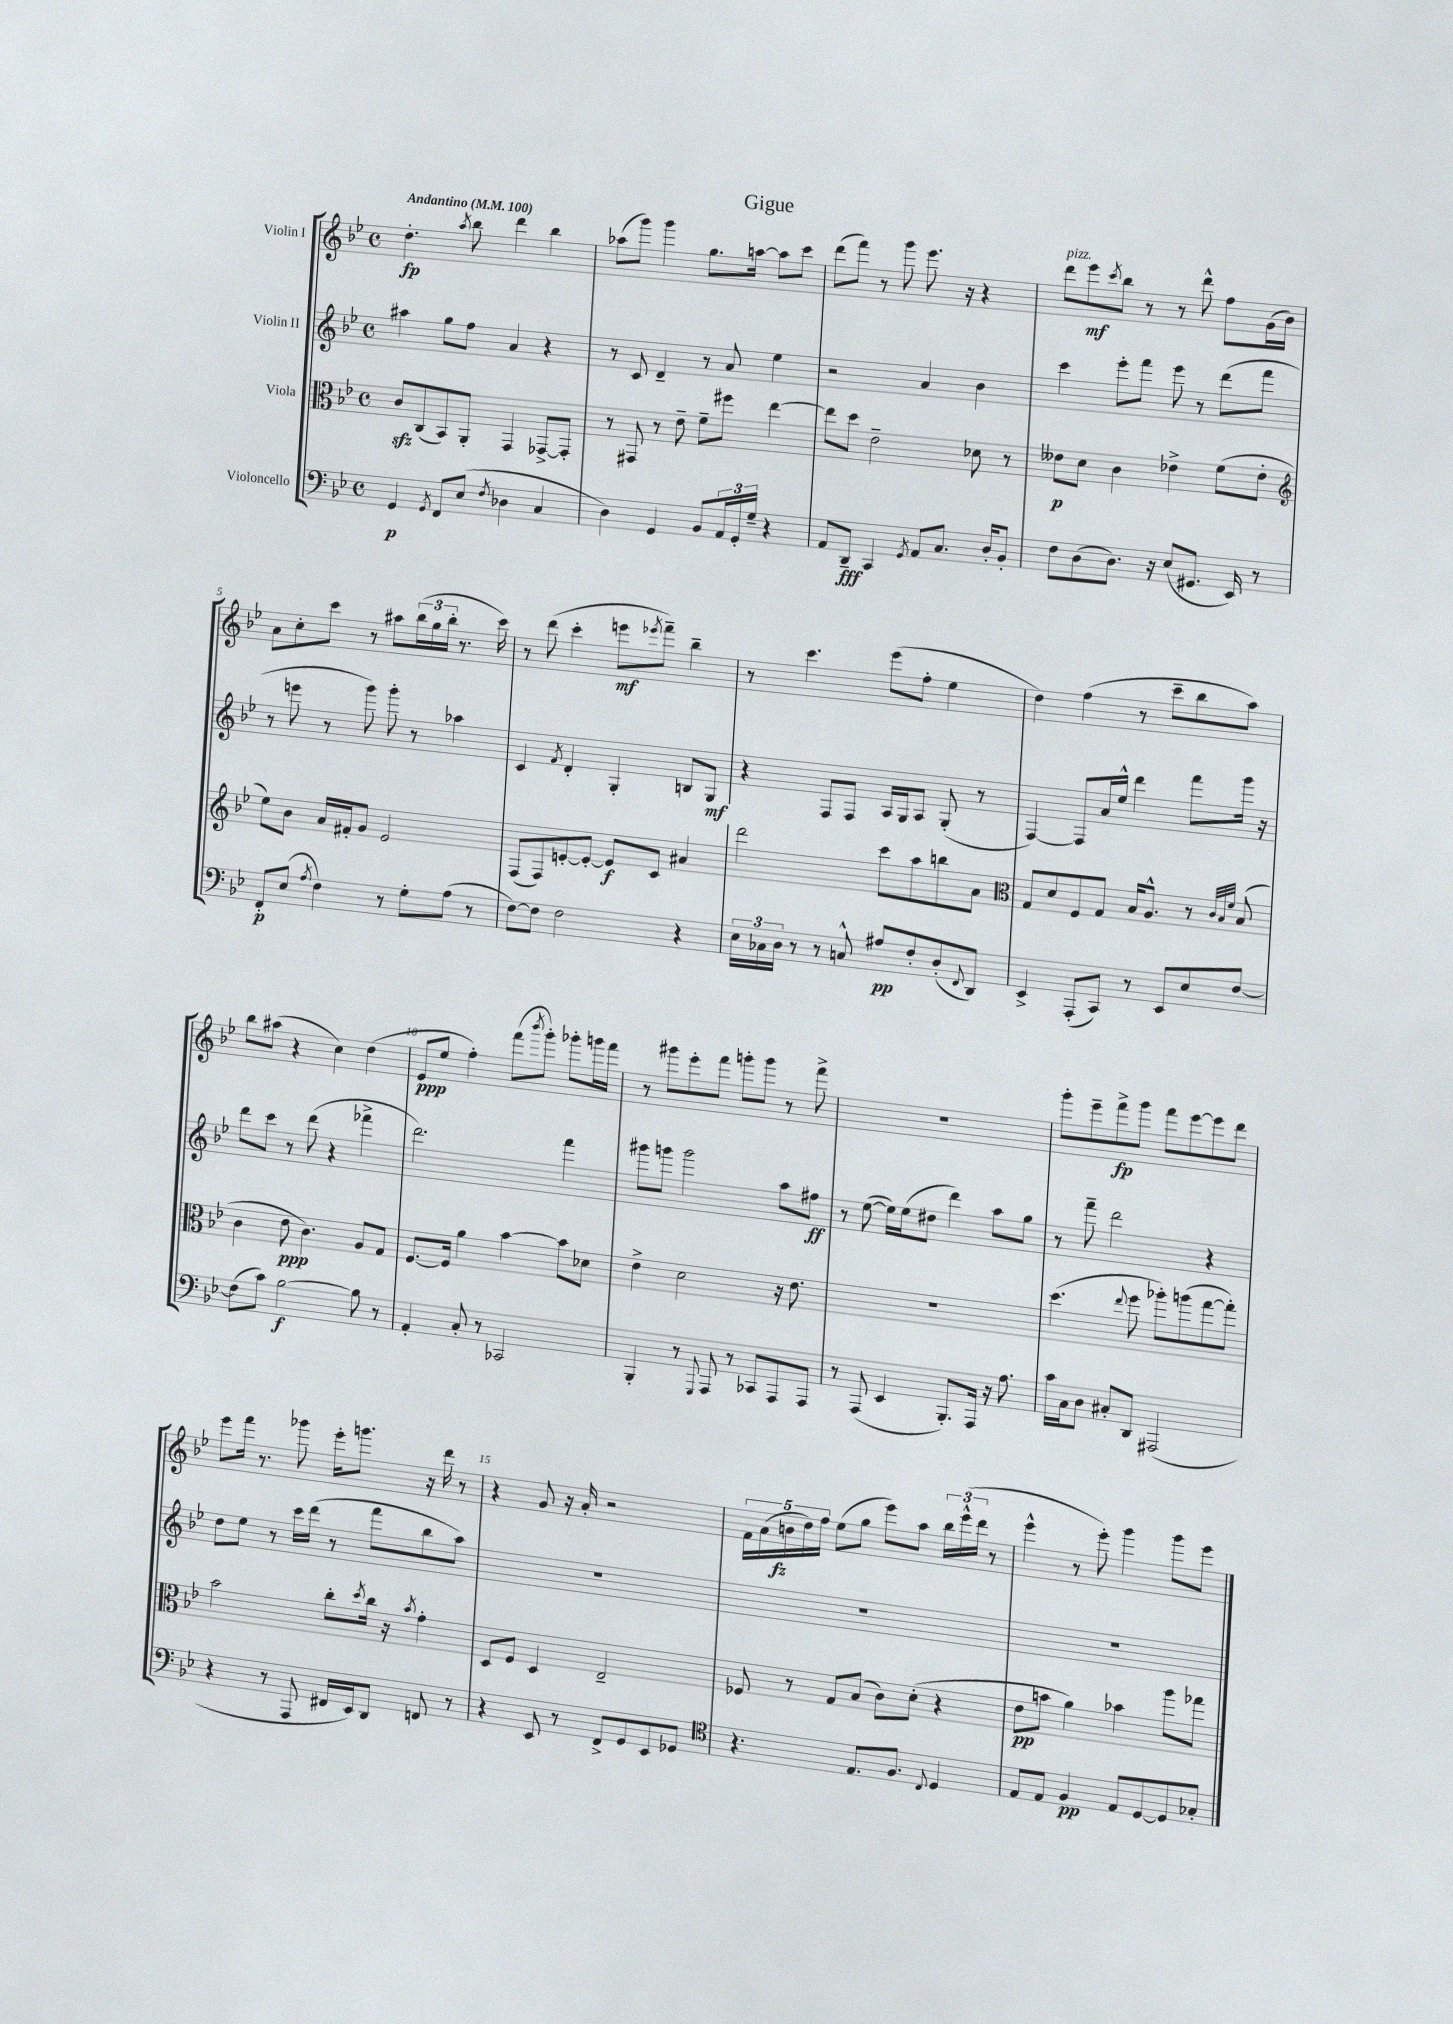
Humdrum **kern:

**kern	**dynam	**kern	**dynam	**kern	**dynam	**kern	**dynam
*part4	*part4	*part3	*part3	*part2	*part2	*part1	*part1
*staff4	*staff4	*staff3	*staff3	*staff2	*staff2	*staff1	*staff1
*I"Violoncello	*	*I"Viola	*	*I"Violin II	*	*I"Violin I	*
*clefF4	*	*clefC3	*	*clefG2	*	*clefG2	*
*k[b-e-]	*	*k[b-e-]	*	*k[b-e-]	*	*k[b-e-]	*
*M4/4	*	*M4/4	*	*M4/4	*	*M4/4	*
*met(c)	*	*met(c)	*	*met(c)	*	*met(c)	*
*MM100	*	*MM100	*	*MM100	*	*MM100	*
=1	=1	=1	=1	=1	=1	=1	=1
!	!	!	!	!	!	!LO:TX:a:B:t=Andantino	!
4GG/	p	8czz/L	.	4aa#X\	.	4.dd'\	fp
.	.	(8C/	.	.	.	.	.
8qGG/	.	.	.	.	.	.	.
8FF/L	.	8BB-/)	.	8gg\L	.	.	.
.	.	.	.	.	.	8qaa/	.
(8E-/J	.	8AA'/J	.	8ff\J	.	8bb-\	.
8qF/	.	.	.	.	.	.	.
4D-X\	.	4GG/	.	4a/	.	4ddd\	.
4C/	.	[8GG-X^/L	.	4r	.	4bb-\	.
.	.	8GG-'/J]	.	.	.	.	.
=2	=2	=2	=2	=2	=2	=2	=2
4D\)	.	8r	.	8r	.	(8aa-X\L	.
.	.	8GG#X/	.	8c/	.	8ggg\J)	.
4GG/	.	8r	.	4d~/	.	4ggg\	.
.	.	8e-~\	.	.	.	.	.
8BB-/L	.	8f~\L	.	8r	.	8.gg\L	.
24AA/L	.	8ff#X\J	.	8a/	.	.	.
24GG'/	.	.	.	.	.	.	.
.	.	.	.	.	.	[16aan\Jk	.
24G~/JJ	.	.	.	.	.	.	.
4r	.	[4ee-\	.	4ee-\	.	8aa\L]	.
.	.	.	.	.	.	8ccc\J	.
=3	=3	=3	=3	=3	=3	=3	=3
8AA/L	.	8ee-\L]	.	2r	.	(8ddd\L	.
8DD~/J	fff	8dd\J	.	.	.	8fff\J)	.
4CC/	.	2e-~\	.	.	.	8r	.
.	.	.	.	.	.	8ggg\	.
8qGG/	.	.	.	.	.	.	.
8AA/L	.	.	.	4a/	.	8.eee-\	.
8.C/J	.	.	.	.	.	.	.
.	.	.	.	.	.	16r	.
.	.	8d-X\	.	4b-\	.	4r	.
16D'/KL	.	.	.	.	.	.	.
8BB-'/J	.	8r	.	.	.	.	.
=4	=4	=4	=4	=4	=4	=4	=4
!	!	!	!	!	!	!LO:TX:a:i:t=pizz.	!
8F\L	.	8e--X\L	p	4ccc\	.	8ddd\L	.
(8D\	.	8d\J	.	.	.	8eee-\	mf
.	.	.	.	.	.	8qccc/	.
8.D\J)	.	4c\	.	8eee-'\L	.	8bb-\J	.
.	.	.	.	8fff\J	.	8r	.
16r	.	.	.	.	.	.	.
(8E-/L	.	4e-X^\	.	8eee-\	.	8r	.
8.GG#X/J	.	.	.	8r	.	8ddd^^\	.
.	.	(8f\L	.	(8ddd\L	.	8ff\L	.
16EE-/)	.	.	.	.	.	.	.
8r	.	8e-'\J	.	8fff\J	.	(16g\L	.
.	.	.	.	.	.	16b-\JJ)	.
!!LO:LB:g=z
=5	=5	=5	=5	=5	=5	=5	=5
*	*	*clefG2	*	*	*	*	*
8FF'/L	p	8ee-\L)	.	8r	.	8a\L	.
(8E-/J	.	8b-\J	.	8eeen\	.	8cc'\	.
8qA/	.	.	.	.	.	.	.
4F\)	.	16a/LL	.	8r	.	8ccc\J	.
.	.	16f#X'/J	.	.	.	.	.
.	.	8g/J	.	8ggg\)	.	8r	.
8r	.	2e-/	.	8ggg'\	.	8aa#X\L	.
8G'\L	.	.	.	8r	.	(24bb-\L	.
.	.	.	.	.	.	24gg\	.
.	.	.	.	.	.	24bb-'\JJ	.
(8A\J	.	.	.	4aa-X\	.	8.r	.
8r	.	.	.	.	.	.	.
.	.	.	.	.	.	16ccc\)	.
=6	=6	=6	=6	=6	=6	=6	=6
[8F\L)	.	(8F/L	.	4c/	.	8r	.
8F\J]	.	8F/)	.	.	.	(8ddd\	.
.	.	.	.	8qf/	.	.	.
2F\	.	[8en'/	.	4d'/	.	4ccc'\	.
.	.	8e'/J_	.	.	.	.	.
.	.	8e/L]	f	4G'/	.	8eeen\L	mf
.	.	.	.	.	.	8qeee-X/	.
.	.	8c/J	.	.	.	8fff~\J)	.
4r	.	4a#X/	.	8Bn/L	.	4bb-~\	.
.	.	.	.	8G/J	mf	.	.
=7	=7	=7	=7	=7	=7	=7	=7
24E-\LL	.	2ddd\	.	4r	.	8r	.
24C-X\	.	.	.	.	.	.	.
24D\JJ	.	.	.	.	.	.	.
8r	.	.	.	.	.	4.ccc\	.
8r	.	.	.	8F/L	.	.	.
8Cn^^/	.	.	.	8F/J	.	.	.
8A#X/L	pp	8ccc\L	.	16A/LL	.	(8eee-\L	.
.	.	.	.	16G/J	.	.	.
8F'/	.	8aa\	.	8A/J	.	8ff'\J	.
(8D'/	.	8bbn\	.	(8G'/	.	4ee-\	.
8qqFF/	.	.	.	.	.	.	.
8DD/J)	.	8a\J	.	8r	.	.	.
=8	=8	=8	=8	=8	=8	=8	=8
*	*	*clefC3	*	*	*	*	*
4EE-^/	.	8G/L	.	[4F/)	.	4dd\)	.
.	.	8d/	.	.	.	.	.
(8AAA'/L	.	8F/	.	8F/L]	.	(4ff\	.
8CC/J)	.	8G/J	.	16a/L	.	.	.
.	.	.	.	16ee-^^/JJ	.	.	.
8r	.	16B-/KL	.	4ddd\	.	8r	.
.	.	8.A^^/J	.	.	.	.	.
8EE-/L	.	.	.	.	.	8ccc~\L	.
8E-/	.	8r	.	8fff\L	.	8bb-\	.
.	.	32qqc/LLL	.	.	.	.	.
.	.	32qqB-/	.	.	.	.	.
.	.	32qqf/JJJ	.	.	.	.	.
[8F/J	.	(8B-/	.	16ggg\Jk	.	8aa\J)	.
.	.	.	.	16r	.	.	.
!!LO:LB:g=z
=9	=9	=9	=9	=9	=9	=9	=9
(8F\L]	.	4c\	.	8ddd\L	.	8bb-\L	.
8c\J)	.	.	.	8ccc\J	.	(8aa#X\J	.
[2B-\	f	8e-\	ppp	8r	.	4r	.
.	.	4.c\)	.	(8ddd\	.	.	.
.	.	.	.	4r	.	4cc\)	.
8B-\]	.	8A/L	.	4fff-X^\	.	(4dd\	.
8r	.	8G/J	.	.	.	.	.
=10	=10	=10	=10	=10	=10	=10	=10
4AA'/	.	[8.F/L	.	2.ddd\)	.	8e-/L	ppp
.	.	.	.	.	.	8ee-/J	.
.	.	16F/Jk]	.	.	.	.	.
8C'/	.	4a\	.	.	.	4ff'\)	.
8r	.	.	.	.	.	.	.
2CC-X/	.	[4b-\	.	.	.	(8fff\L	.
.	.	.	.	.	.	8qbbb-/	.
.	.	.	.	.	.	8ggg'\J)	.
.	.	8b-\L]	.	4fff\	.	8ggg-X'\L	.
.	.	8d-X\J	.	.	.	16gggn\L	.
.	.	.	.	.	.	16fff\JJ	.
=11	=11	=11	=11	=11	=11	=11	=11
4BBB-'/	.	4e-^\	.	8ggg#X\L	.	8r	.
.	.	.	.	8gggn\J	.	8ggg#X\L	.
8r	.	2d\	.	2ggg\	.	8eee-'\	.
8qqGGG/	.	.	.	.	.	.	.
8AAA/	.	.	.	.	.	8fff\J	.
8r	.	.	.	.	.	8gggn'\L	.
8CC-X/L	.	.	.	.	.	8ggg\J	.
8AAA/	.	16r	.	8aa\L	.	8r	.
.	.	8.e-\	.	.	.	.	.
8AAA/J	.	.	.	8ff#X\J	ff	8fff^\	.
=12	=12	=12	=12	=12	=12	=12	=12
8r	.	1r	.	8r	.	1r	.
(8AAA/	.	.	.	([8ee-\	.	.	.
4EE-/	.	.	.	16ee-\LL])	.	.	.
.	.	.	.	(16ee-\J	.	.	.
.	.	.	.	8dd#X\J	.	.	.
8.BBB-'/L)	.	.	.	4ddd\)	.	.	.
16AAA/Jk	.	.	.	.	.	.	.
16r	.	.	.	8aa\L	.	.	.
8.A\	.	.	.	.	.	.	.
.	.	.	.	8gg\J	.	.	.
=13	=13	=13	=13	=13	=13	=13	=13
16c\LL	.	(4.dd\	.	8r	.	8ggg'\L	.
16C\J	.	.	.	.	.	.	.
8D\J	.	.	.	8fff~\	.	8eee-~\	.
8C#X'/L	.	.	.	2ddd\	.	8fff^\	fp
.	.	8qqee-/	.	.	.	.	.
8DD/J	.	8ff\	.	.	.	8ggg\J	.
(2AAA#X/	.	8aa-X'\L)	.	.	.	8fff\L	.
.	.	(8aan\	.	.	.	[8eee-\	.
.	.	[8gg\	.	4r	.	8eee-\]	.
.	.	8gg'\J])	.	.	.	8ddd\J	.
!!LO:LB:g=z
=14	=14	=14	=14	=14	=14	=14	=14
4r	.	2b-\	.	8dd\L	.	8eee-\L	.
.	.	.	.	8ee-\J	.	16fff\Jk	.
.	.	.	.	.	.	8.r	.
8r	.	.	.	8r	.	.	.
8AAA/	.	.	.	16ccc\LL	.	8ggg-X\	.
.	.	.	.	(16ddd\JJ	.	.	.
16FF#X/LL	.	8cc'\L	.	8r	.	16eee-'\KL	.
16EE-/J)	.	.	.	.	.	8.gggn\J	.
.	.	8qdd/	.	.	.	.	.
8DD/J	.	16cc\Jk	.	8fff\L	.	.	.
.	.	16r	.	.	.	.	.
.	.	8qb-/	.	.	.	.	.
8FFn/	.	4g'\	.	8bb-\	.	16r	.
.	.	.	.	.	.	16ddd\	.
8r	.	.	.	8aa\J)	.	8r	.
=15	=15	=15	=15	=15	=15	=15	=15
4r	.	8D/L	.	1r	.	4r	.
.	.	8F/J	.	.	.	.	.
8EE-/	.	4D/	.	.	.	8g/	.
8r	.	.	.	.	.	16r	.
.	.	.	.	.	.	16a'/	.
8FF^/L	.	2E-~/	.	.	.	2r	.
8GG/	.	.	.	.	.	.	.
8EE-/	.	.	.	.	.	.	.
8GG-X/J	.	.	.	.	.	.	.
=16	=16	=16	=16	=16	=16	=16	=16
*clefC4	*	*	*	*	*	*	*
4.r	.	8F-X/	.	1r	.	20f\LL	.
.	.	.	.	.	.	(20a\	.
.	.	.	.	.	.	20bn\	fz
.	.	8r	.	.	.	.	.
.	.	.	.	.	.	20dd\)	.
.	.	.	.	.	.	20ff\JJ	.
.	.	8G/L	.	.	.	(8ee-\L	.
8.E-/L	.	(8B-/J	.	.	.	8gg\J	.
.	.	8c\L)	.	.	.	8eee-\L)	.
8.F/J	.	.	.	.	.	.	.
.	.	(8d'\J	.	.	.	8aa\J	.
8qqC/	.	.	.	.	.	.	.
4D/	.	4r	.	.	.	24bb-\LL	.
.	.	.	.	.	.	(24eee-^^\	.
.	.	.	.	.	.	24ddd\JJ	.
.	.	.	.	.	.	8r	.
=17	=17	=17	=17	=17	=17	=17	=17
8E-/L	.	8e-\L	pp	1r	.	4eee-^^\	.
8E-/J	.	8bn\J	.	.	.	.	.
4F/	pp	4a\)	.	.	.	8r	.
.	.	.	.	.	.	8eee-'\)	.
8E-/L	.	4b-X\	.	.	.	4ggg\	.
[8D/	.	.	.	.	.	.	.
8D/]	.	8aa\L	.	.	.	8ggg\L	.
8G-X'/J	.	8gg-X\J	.	.	.	8eee-\J	.
==	==	==	==	==	==	==	==
*-	*-	*-	*-	*-	*-	*-	*-
